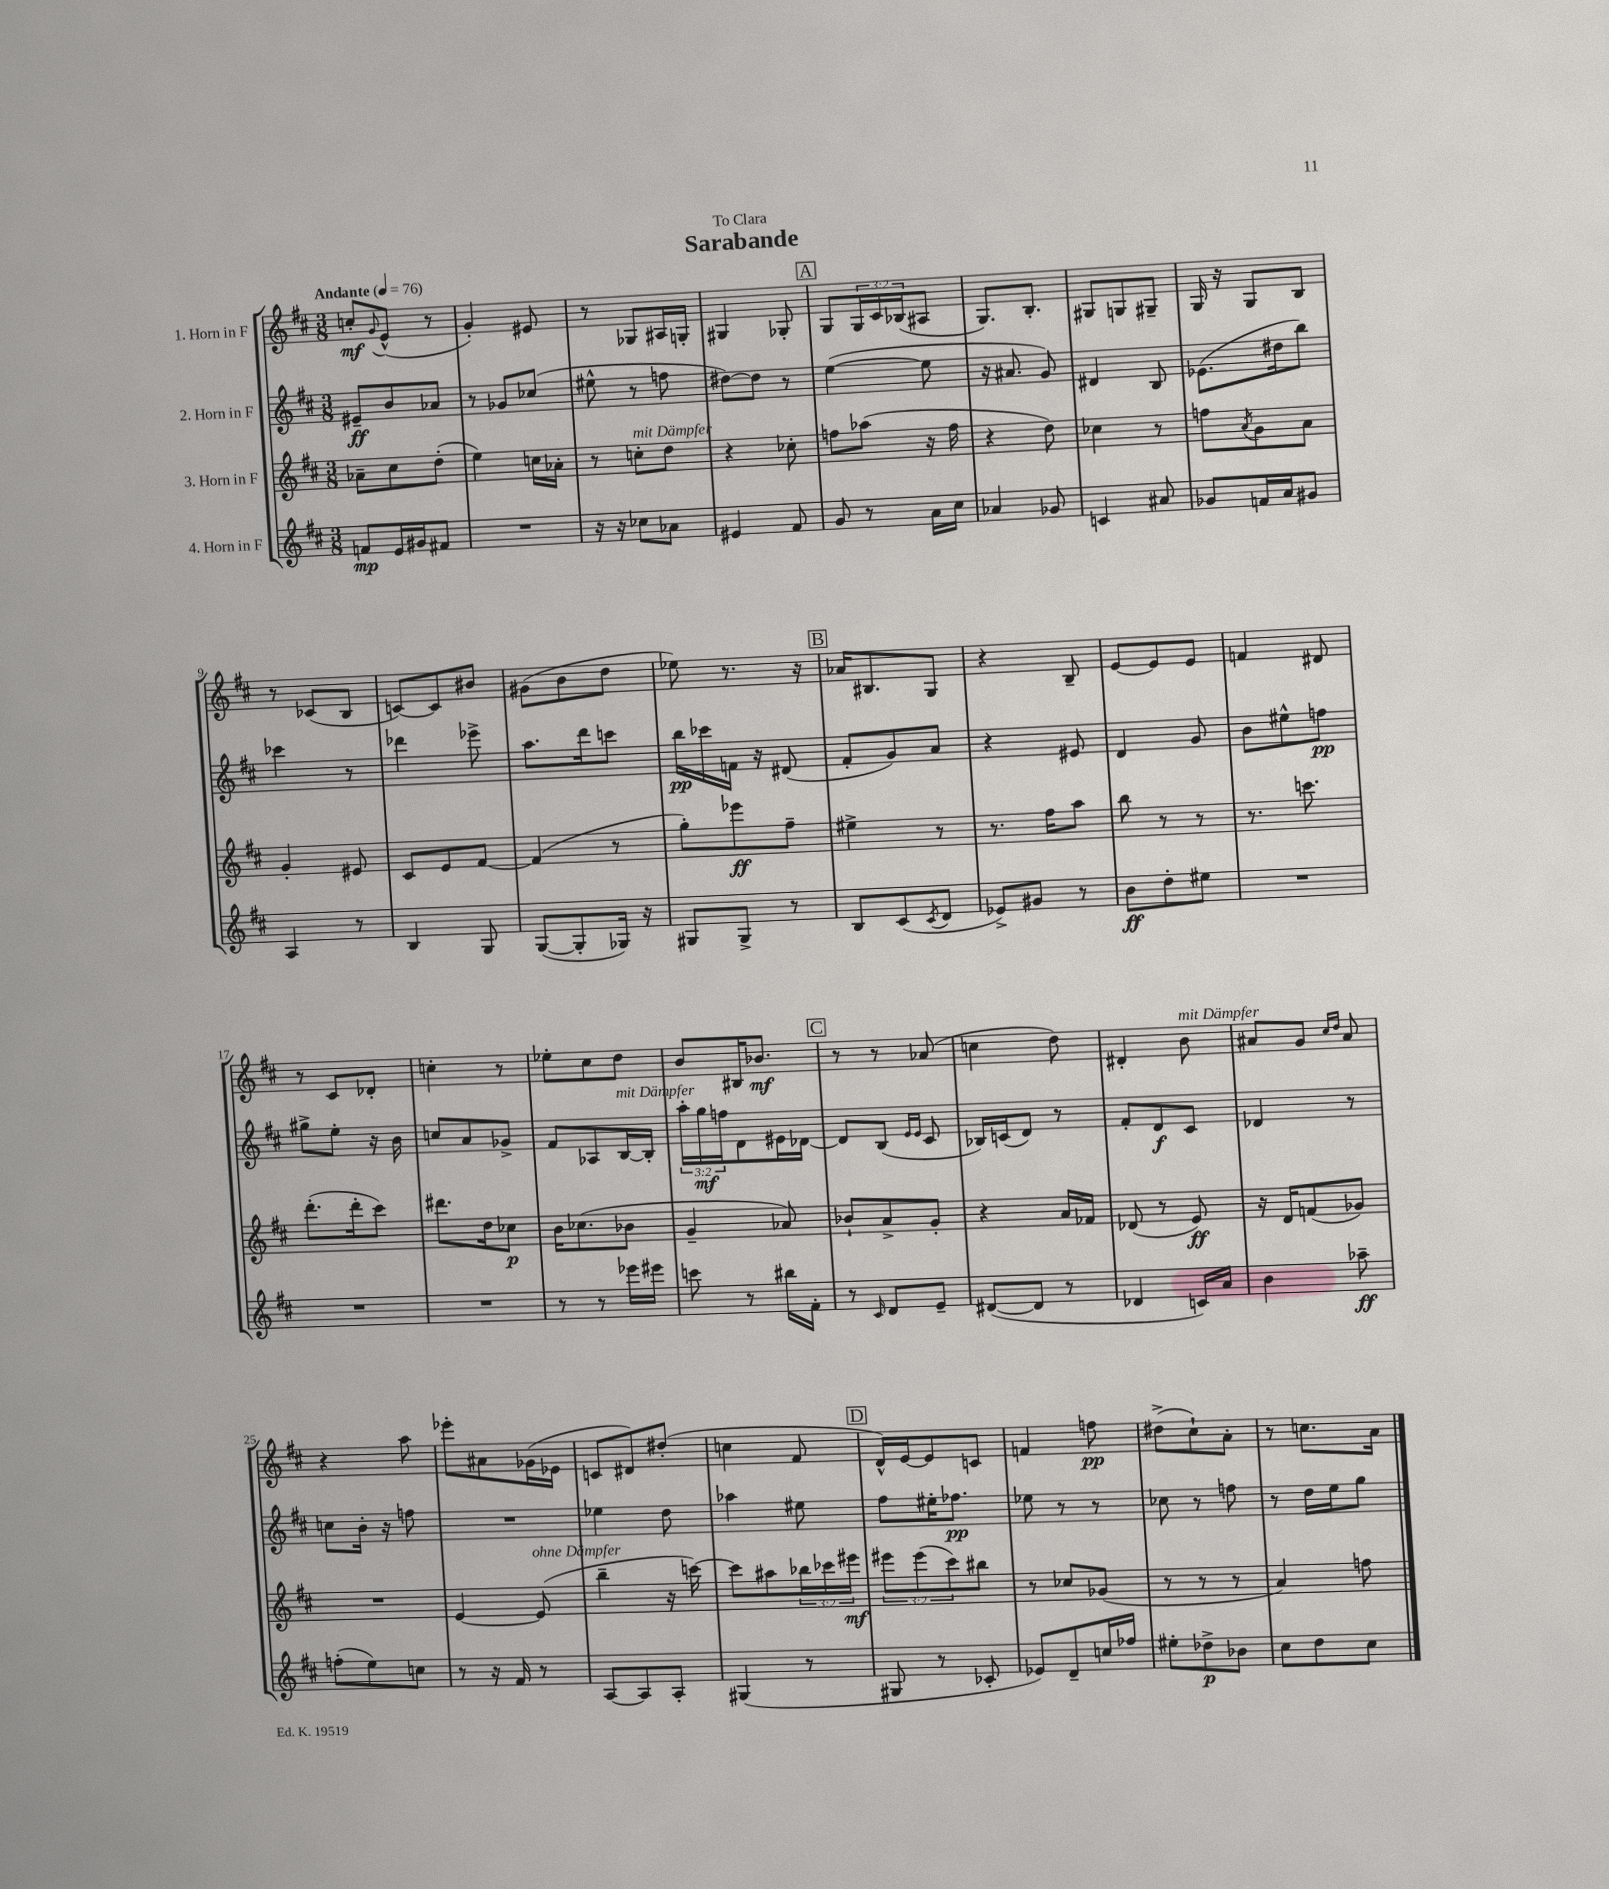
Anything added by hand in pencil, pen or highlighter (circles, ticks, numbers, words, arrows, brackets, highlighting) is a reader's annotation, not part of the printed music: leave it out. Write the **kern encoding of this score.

**kern	**dynam	**kern	**dynam	**kern	**dynam	**kern	**dynam
*part4	*part4	*part3	*part3	*part2	*part2	*part1	*part1
*staff4	*staff4	*staff3	*staff3	*staff2	*staff2	*staff1	*staff1
*I"4. Horn in F	*	*I"3. Horn in F	*	*I"2. Horn in F	*	*I"1. Horn in F	*
*clefG2	*	*clefG2	*	*clefG2	*	*clefG2	*
*k[f#c#]	*	*k[f#c#]	*	*k[f#c#]	*	*k[f#c#]	*
*M3/8	*	*M3/8	*	*M3/8	*	*M3/8	*
*MM76	*	*MM76	*	*MM76	*	*MM76	*
=1	=1	=1	=1	=1	=1	=1	=1
!	!	!	!	!	!	!LO:TX:a:B:t=Andante	!
8fn/L	mp	8a-X~\L	.	8e#X~/L	ff	8ccn'/L	mf
.	.	.	.	.	.	8qqg/	.
16e/L	.	8cc#\	.	8b/	.	(8e^^/J	.
16g#X/J	.	.	.	.	.	.	.
8f#X/J	.	(8dd'\J	.	8a-X/J	.	8r	.
=2	=2	=2	=2	=2	=2	=2	=2
4.r	.	4ee\)	.	8r	.	4g'/)	.
.	.	.	.	8g-X/L	.	.	.
.	.	16ccn\LL	.	(8cc-X/J	.	8e#X/	.
.	.	16a-X'\JJ	.	.	.	.	.
=3	=3	=3	=3	=3	=3	=3	=3
16r	.	8r	.	8ee#X^^\	.	8r	.
16r	.	.	.	.	.	.	.
!	!	!LO:TX:a:i:t=mit Dämpfer	!	!	!	!	!
8cc-X\L	.	8ccn'\L	.	8r	.	8G-X/L	.
8a-X\J	.	8dd\J	.	8ffn\	.	16A#X/L	.
.	.	.	.	.	.	16Gn'/JJ	.
=4	=4	=4	=4	=4	=4	=4	=4
4e#X/	.	4r	.	[8dd#X\L)	.	4G#X/	.
.	.	.	.	8dd#\J]	.	.	.
8f#/	.	8cc-X'\	.	8r	.	8G-X'/	.
!!LO:REH:place=s1:t=A
=5	=5	=5	=5	=5	=5	=5	=5
8g/	.	8ffn\L	.	([4ee\	.	8G/L	.
8r	.	(8aa-X\J	.	.	.	24G/L	.
.	.	.	.	.	.	24c#/	.
.	.	.	.	.	.	(24B-X/J	.
16a\LL	.	16r	.	8ee\]	.	8A#X/J	.
16cc#\JJ	.	16ff\	.	.	.	.	.
=6	=6	=6	=6	=6	=6	=6	=6
4a-X/	.	4r	.	16r	.	8.G/L)	.
.	.	.	.	8.a#X/	.	.	.
.	.	.	.	.	.	8.B'/J	.
8g-X/	.	8dd\)	.	8g/)	.	.	.
=7	=7	=7	=7	=7	=7	=7	=7
4cn/	.	4cc-X\	.	4d#X/	.	8G#X/L	.
.	.	.	.	.	.	8Gn/	.
8a#X/	.	8r	.	8B/	.	8G#X~/J	.
=8	=8	=8	=8	=8	=8	=8	=8
8g-X/L	.	8ffn\L	.	(8.e-X\L	.	16G/	.
.	.	.	.	.	.	16r	.
.	.	8qa/	.	.	.	.	.
16fn/L	.	8g\	.	.	.	8G/L	.
16a/J	.	.	.	16dd#X\k	.	.	.
8g#X/J	.	8a\J	.	8bb\J)	.	8B/J	.
!!LO:LB:g=z
=9	=9	=9	=9	=9	=9	=9	=9
4A/	.	4g'/	.	4ccc-X\	.	8r	.
.	.	.	.	.	.	(8c-X/L	.
8r	.	8e#X/	.	8r	.	8B/J	.
=10	=10	=10	=10	=10	=10	=10	=10
4B/	.	8c#/L	.	4ddd-X\	.	[8cn/L)	.
.	.	8e/	.	.	.	8c/]	.
8G/	.	[8f#/J	.	8eee-X^\	.	8b#X/J	.
=11	=11	=11	=11	=11	=11	=11	=11
([8G/L	.	(4f#/]	.	8.aa\L	.	(8g#X\L	.
8G'/]	.	.	.	.	.	8b\	.
.	.	.	.	16ddd\k	.	.	.
16G-X/Jk)	.	8r	.	8cccn\J	.	8dd\J	.
16r	.	.	.	.	.	.	.
=12	=12	=12	=12	=12	=12	=12	=12
8G#X/L	.	8gg'\L)	.	16bb\LL	pp	8ee-X\)	.
.	.	.	.	16ccc-X\	.	.	.
8G#^/J	.	8eee-X\	ff	16fn\JJ	.	8.r	.
.	.	.	.	16r	.	.	.
8r	.	8ff#~\J	.	(8d#X/	.	.	.
.	.	.	.	.	.	16r	.
!!LO:REH:place=s1:t=B
=13	=13	=13	=13	=13	=13	=13	=13
8B/L	.	4ee#X^\	.	8f#'/L	.	16a-X/KL	.
.	.	.	.	.	.	8.B#X/	.
(8c#/	.	.	.	8g/)	.	.	.
8qc#/	.	.	.	.	.	.	.
8d/J	.	8r	.	8a/J	.	8G/J	.
=14	=14	=14	=14	=14	=14	=14	=14
8e-X^/L)	.	8.r	.	4r	.	4r	.
8g#X/J	.	.	.	.	.	.	.
.	.	16ff#\KL	.	.	.	.	.
8r	.	8aa\J	.	8e#X/	.	8B~/	.
=15	=15	=15	=15	=15	=15	=15	=15
8b\L	ff	8bb\	.	4d/	.	[8e/L	.
8dd'\	.	8r	.	.	.	8e/]	.
8ee#X\J	.	8r	.	8g/	.	8e/J	.
=16	=16	=16	=16	=16	=16	=16	=16
4.r	.	8.r	.	8b\L	.	4fn/	.
.	.	.	.	8ee#X^^\	.	.	.
.	.	8.cccn\	.	.	.	.	.
.	.	.	.	8ffn\J	pp	8d#X/	.
!!LO:LB:g=z
=17	=17	=17	=17	=17	=17	=17	=17
4.r	.	(8.ddd'\L	.	8gg#X^\L	.	8r	.
.	.	.	.	8ee'\J	.	8c#/L	.
.	.	16ddd'\k	.	.	.	.	.
.	.	8ccc#\J)	.	16r	.	8d-X'/J	.
.	.	.	.	16b\	.	.	.
=18	=18	=18	=18	=18	=18	=18	=18
4.r	.	8.ddd#X\L	.	8ccn/L	.	4ccn'\	.
.	.	.	.	8a/	.	.	.
.	.	16dd\k	.	.	.	.	.
.	.	8cc-X\J	p	8g-X^/J	.	8r	.
=19	=19	=19	=19	=19	=19	=19	=19
8r	.	16b\KL	.	8f#/L	.	8ee-X'\L	.
.	.	(8.cc-X\	.	.	.	.	.
8r	.	.	.	8A-X/	.	8cc#\	.
!	!	!	!	!LO:TX:a:i:t=mit Dämpfer	!	!	!
16eee-X\LL	.	8b-X\J	.	[16B/L	.	8dd\J	.
16eee#X\JJ	.	.	.	16B'/JJ]	.	.	.
=20	=20	=20	=20	=20	=20	=20	=20
8cccn\	.	4g~/	.	24aa'\LL	.	8b/L	.
.	.	.	.	24gg\	mf	.	.
.	.	.	.	24ffn\J	.	.	.
8r	.	.	.	8d\	.	16B#X/K	.
.	.	.	.	.	.	8.b-X/J	mf
16bb#X\LL	.	8a-X/)	.	16e#X\L	.	.	.
16f#'\JJ	.	.	.	[16d-X\JJ	.	.	.
!!LO:REH:place=s1:t=C
=21	=21	=21	=21	=21	=21	=21	=21
8r	.	8b-X`/L	.	8d-/L]	.	8r	.
16qqc#/	.	.	.	.	.	.	.
8d/L	.	8a^/	.	(8B/J	.	8r	.
.	.	.	.	16qqe/LL	.	.	.
.	.	.	.	16qqe/JJ	.	.	.
8e~/J	.	8g'/J	.	8c#/	.	(8a-X/	.
=22	=22	=22	=22	=22	=22	=22	=22
([8d#X/L	.	4r	.	16B-X/LL)	.	4ccn\	.
.	.	.	.	(16cn/J	.	.	.
8d#/J]	.	.	.	8d/J)	.	.	.
8r	.	16a/LL	.	8r	.	8dd\)	.
.	.	16f-X/JJ	.	.	.	.	.
=23	=23	=23	=23	=23	=23	=23	=23
4d-X/	.	(8d-X/	.	8f#'/L	.	4d#X'/	.
.	.	8r	.	8d/	f	.	.
!	!	!	!	!	!	!LO:TX:a:i:t=mit Dämpfer	!
16cn/LL)	.	8e/)	ff	8c#/J	.	8b\	.
16a/JJ	.	.	.	.	.	.	.
=24	=24	=24	=24	=24	=24	=24	=24
4b\	.	16r	.	4d-X/	.	8a#X/L	.
.	.	16d/KL	.	.	.	.	.
.	.	(8fn/	.	.	.	8g/J	.
.	.	.	.	.	.	16qqcc#/LL	.
.	.	.	.	.	.	16qqdd/JJ	.
8aa-X~\	ff	8g-X/J)	.	8r	.	8a#/	.
!!LO:LB:g=z
=25	=25	=25	=25	=25	=25	=25	=25
(8ffn'\L	.	4.r	.	8ccn\L	.	4r	.
8ee\)	.	.	.	16b'\Jk	.	.	.
.	.	.	.	16r	.	.	.
8ccn\J	.	.	.	8ffn\	.	8aa\	.
=26	=26	=26	=26	=26	=26	=26	=26
8r	.	[4e/	.	4.r	.	8eee-X'\L	.
16r	.	.	.	.	.	8a#X\	.
16f#/	.	.	.	.	.	.	.
!	!	!LO:TX:a:i:t=ohne Dämpfer	!	!	!	!	!
8r	.	(8e/]	.	.	.	(16g-X\L	.
.	.	.	.	.	.	16e-X\JJ	.
=27	=27	=27	=27	=27	=27	=27	=27
[8A/L	.	4bb~\	.	4ee-X\	.	8cn/L	.
8A/]	.	.	.	.	.	8d#X/)	.
8A'/J	.	16r	.	8dd\	.	(8dd#X'/J	.
.	.	[16cccn\)	.	.	.	.	.
=28	=28	=28	=28	=28	=28	=28	=28
(4G#X/	.	8ccc\L]	.	4aa-X\	.	4ccn\	.
.	.	8aa#X\	.	.	.	.	.
8r	.	24bb-X\L	.	8ee#X\	.	8f#/	.
.	.	24ccc-X\	.	.	.	.	.
.	.	24eee#X\JJ	mf	.	.	.	.
!!LO:REH:place=s1:t=D
=29	=29	=29	=29	=29	=29	=29	=29
8G#X/	.	12eee#X\L	.	8ff#\L	.	16d^^/LL)	.
.	.	.	.	.	.	[16e/J	.
.	.	(12eee#\	.	.	.	.	.
8r	.	.	.	16ee#X'\K	.	8e/]	.
.	.	12ccc#\)	.	.	.	.	.
.	.	.	.	8.ff-X\J	pp	.	.
8c-X'/	.	8bb#X\J	.	.	.	8cn/J	.
=30	=30	=30	=30	=30	=30	=30	=30
8e-X/L)	.	8r	.	8ee-X\	.	4fn/	.
8d~/	.	8cc-X/L	.	8r	.	.	.
16ccn/L	.	(8g-X/J	.	8r	.	8ffn\	pp
16ff-X/JJ	.	.	.	.	.	.	.
=31	=31	=31	=31	=31	=31	=31	=31
8ee#X'\L	.	8r	.	8cc-X\	.	(8dd#X^\L	.
8dd-X^\	p	8r	.	8r	.	8cc#`\)	.
8b-X\J	.	8r	.	8ffn\	.	8a'\J	.
=32	=32	=32	=32	=32	=32	=32	=32
8cc#\L	.	4a/)	.	8r	.	8r	.
8dd\	.	.	.	16dd\LL	.	8.ccn\L	.
.	.	.	.	16ee\J	.	.	.
8cc#\J	.	8ffn\	.	8gg\J	.	.	.
.	.	.	.	.	.	16a\Jk	.
==	==	==	==	==	==	==	==
*-	*-	*-	*-	*-	*-	*-	*-
